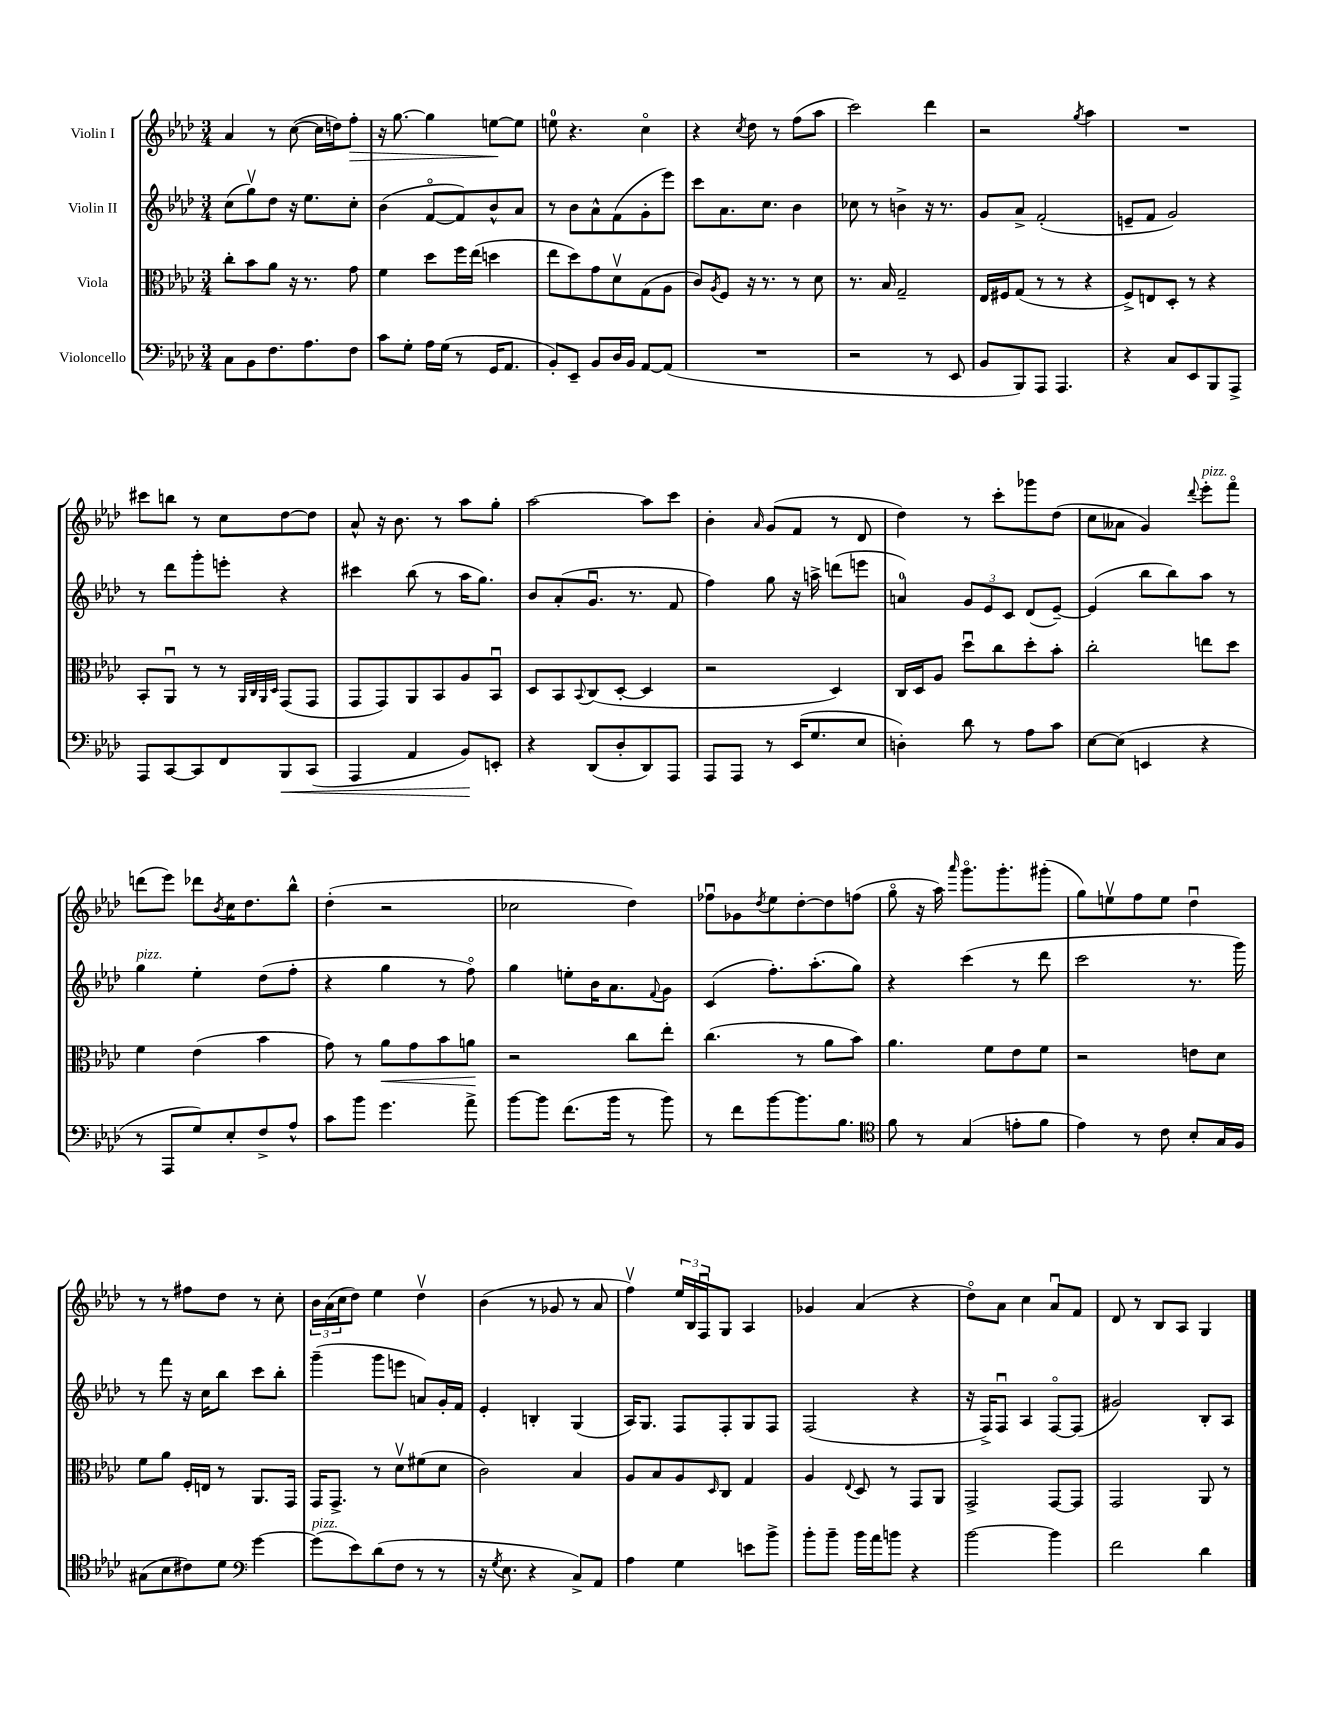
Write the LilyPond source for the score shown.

<<
\new StaffGroup <<
\new Staff = "s0" \with { instrumentName = "Violin I" } {
    \clef treble \key aes \major \numericTimeSignature \time 3/4
    aes'4 r8 c''8~( c''16 d''16) f''8-.\> |
    r16 g''8.~ g''4 e''8~\! e''8 |
    e''8-0 r4. c''4\flageolet |
    r4 \acciaccatura { c''8 } des''8 r8 f''8( aes''8 |
    c'''2) des'''4 |
    r2 \acciaccatura { g''8 } aes''4 |
    R2. |
    cis'''8 b''8 r8 c''8 des''8~ des''8 |
    aes'8-^ r16 bes'8. r8 aes''8 g''8-. |
    aes''2~ aes''8 c'''8 |
    bes'4-. \grace { aes'16 } g'8( f'8 r8 des'8 |
    des''4) r8 c'''8-. ges'''8 des''8( |
    c''8 aeses'8 g'4) \appoggiatura { des'''8 } ees'''8-.^\markup { \italic "pizz." } f'''8\flageolet |
    d'''8( ees'''8) des'''8 \acciaccatura { bes'8 } c''16 des''8. bes''8-^ |
    des''4-.( r2 |
    ces''2 des''4) |
    fes''8\downbow ges'8 \acciaccatura { des''8 } ees''8 des''8~-. des''8 f''8( |
    g''8\flageolet r16 aes''16) \grace { aes'''16 } g'''8.\flageolet g'''8.-. gis'''8-.( |
    g''8) e''8\upbow f''8 e''8 des''4\downbow |
    r8 r8 fis''8 des''8 r8 c''8-. |
    \tuplet 3/2 { bes'16 aes'16( c''16 } des''8) ees''4 des''4\upbow |
    bes'4( r8 ges'8 r8 aes'8 |
    f''4\upbow) \tuplet 3/2 { ees''16 bes16 f16\downbow } g8 aes4 |
    ges'4 aes'4( r4 |
    des''8\flageolet) aes'8 c''4 aes'8\downbow f'8 |
    des'8 r8 bes8 aes8 g4 \bar "|." |
}
\new Staff = "s1" \with { instrumentName = "Violin II" } {
    \clef treble \key aes \major \numericTimeSignature \time 3/4
    c''8( g''8\upbow) des''8 r16 ees''8. c''8-. |
    bes'4( f'8~\flageolet f'8) bes'8-^ aes'8 |
    r8 bes'8 aes'8-^ f'8( g'8-. ees'''8) |
    c'''8 aes'8. c''8. bes'4 |
    ces''8 r8 b'4-> r16 r8. |
    g'8 aes'8-> f'2-.( |
    e'8-- f'8 g'2) |
    r8 des'''8 g'''8-. e'''8-. r4 |
    cis'''4 bes''8( r8 aes''16 g''8.) |
    bes'8 aes'8-.( g'8.\downbow r8. f'8 |
    f''4) g''8 r16 a''16-> d'''8( e'''8 |
    a'4-0) \tuplet 3/2 { g'8 ees'8 c'8 } des'8( ees'8~--) |
    ees'4( bes''8 bes''8) aes''8 r8 |
    g''4^\markup { \italic "pizz." } ees''4-. des''8( f''8-. |
    r4 g''4 r8 f''8\flageolet) |
    g''4 e''8-. bes'16 aes'8. \appoggiatura { f'8 } g'8 |
    c'4( f''8.-.) aes''8.-.( g''8) |
    r4 c'''4( r8 des'''8 |
    c'''2 r8. g'''16) |
    r8 f'''8 r16 c''16 bes''8 c'''8 bes''8-. |
    g'''4--( g'''8 e'''8 a'8) g'16-. f'16 |
    ees'4-. b4-. g4( |
    aes16) g8. f8 f8-. g8 f8 |
    f2( r4 |
    r16 f16->) f8\downbow aes4 f8~\flageolet f8( |
    gis'2) bes8-. aes8 \bar "|." |
}
\new Staff = "s2" \with { instrumentName = "Viola" } {
    \clef alto \key aes \major \numericTimeSignature \time 3/4
    c''8-. bes'8 aes'8 r16 r8. g'8 |
    f'4 des''8 f''16 ees''16( d''4 |
    ees''8 des''8) g'8 des'8\upbow g8( aes8 |
    c'8) \acciaccatura { aes8 } f8 r16 r8. r8 des'8 |
    r8. bes16 g2-- |
    ees16 fis16 g8( r8 r8 r4 |
    f8->) e8 des8-. r8 r4 |
    bes,8-. aes,8\downbow r8 r8 \grace { aes,32 c32 aes,32 des32 } g,8( g,8 |
    g,8 g,8) aes,8 bes,8 aes8 bes,8\downbow |
    des8 bes,8 \appoggiatura { bes,8 } c8( des8~-. des4 |
    r2 des4) |
    c16 des16 aes8 des''8\downbow c''8 des''8-. bes'8-. |
    c''2-. e''8 des''8 |
    f'4 ees'4( bes'4 |
    g'8) r8 aes'8\< g'8 bes'8 a'8\! |
    r2 c''8 ees''8-. |
    c''4.( r8 aes'8 bes'8) |
    aes'4. f'8 ees'8 f'8 |
    r2 e'8 des'8 |
    f'8 aes'8 f16-. e16 r8 aes,8. g,16 |
    g,16 g,8.-> r8 des'8\upbow fis'8( des'8 |
    c'2) bes4 |
    aes8 bes8 aes8 \grace { des16 } c8 g4 |
    aes4 \appoggiatura { ees8 } des8 r8 g,8 aes,8 |
    g,2-> g,8~ g,8 |
    g,2 aes,8 r8 \bar "|." |
}
\new Staff = "s3" \with { instrumentName = "Violoncello" } {
    \clef bass \key aes \major \numericTimeSignature \time 3/4
    c8 bes,8 f8. aes8. f8 |
    c'8 g8-. aes16 g16( r8 g,16 aes,8. |
    bes,8-.) ees,8-- bes,8 des16 bes,16 aes,8~ aes,8( |
    R2. |
    r2 r8 ees,8 |
    bes,8 bes,,8) aes,,8 aes,,4. |
    r4 c8 ees,8 bes,,8 aes,,8-> |
    aes,,8 c,8~ c,8 f,8 bes,,8\< c,8( |
    aes,,4 aes,4 bes,8\!) e,8-. |
    r4 des,8( des8-. des,8) aes,,8 |
    aes,,8 aes,,8 r8 ees,16( g8. ees8 |
    d4-.) des'8 r8 aes8 c'8 |
    ees8~ ees8( e,4 r4 |
    r8 aes,,8 g8) ees8-. f8-> aes8-^ |
    c'8 bes'8 g'4. aes'8-> |
    bes'8~ bes'8 f'8.( bes'16 r8 bes'8) |
    r8 f'8 bes'8~ bes'8. bes8. |
    \clef tenor f'8 r8 g4( e'8-. f'8 |
    ees'4) r8 c'8 bes8-. g16 f16 |
    gis8( bes8 cis'8) des'8 \clef bass g'4~ |
    g'8^\markup { \italic "pizz." }( ees'8) des'8( f8 r8 r8 |
    r16 \acciaccatura { g8 } ees8. r4 c8->) aes,8 |
    aes4 g4 e'8 bes'8-> |
    bes'8-. bes'8-- bes'16 aes'16 b'8 r4 |
    bes'2~ bes'4 |
    f'2 des'4 \bar "|." |
}
>>
>>
\layout { \context { \Score \remove "Bar_number_engraver" } }
